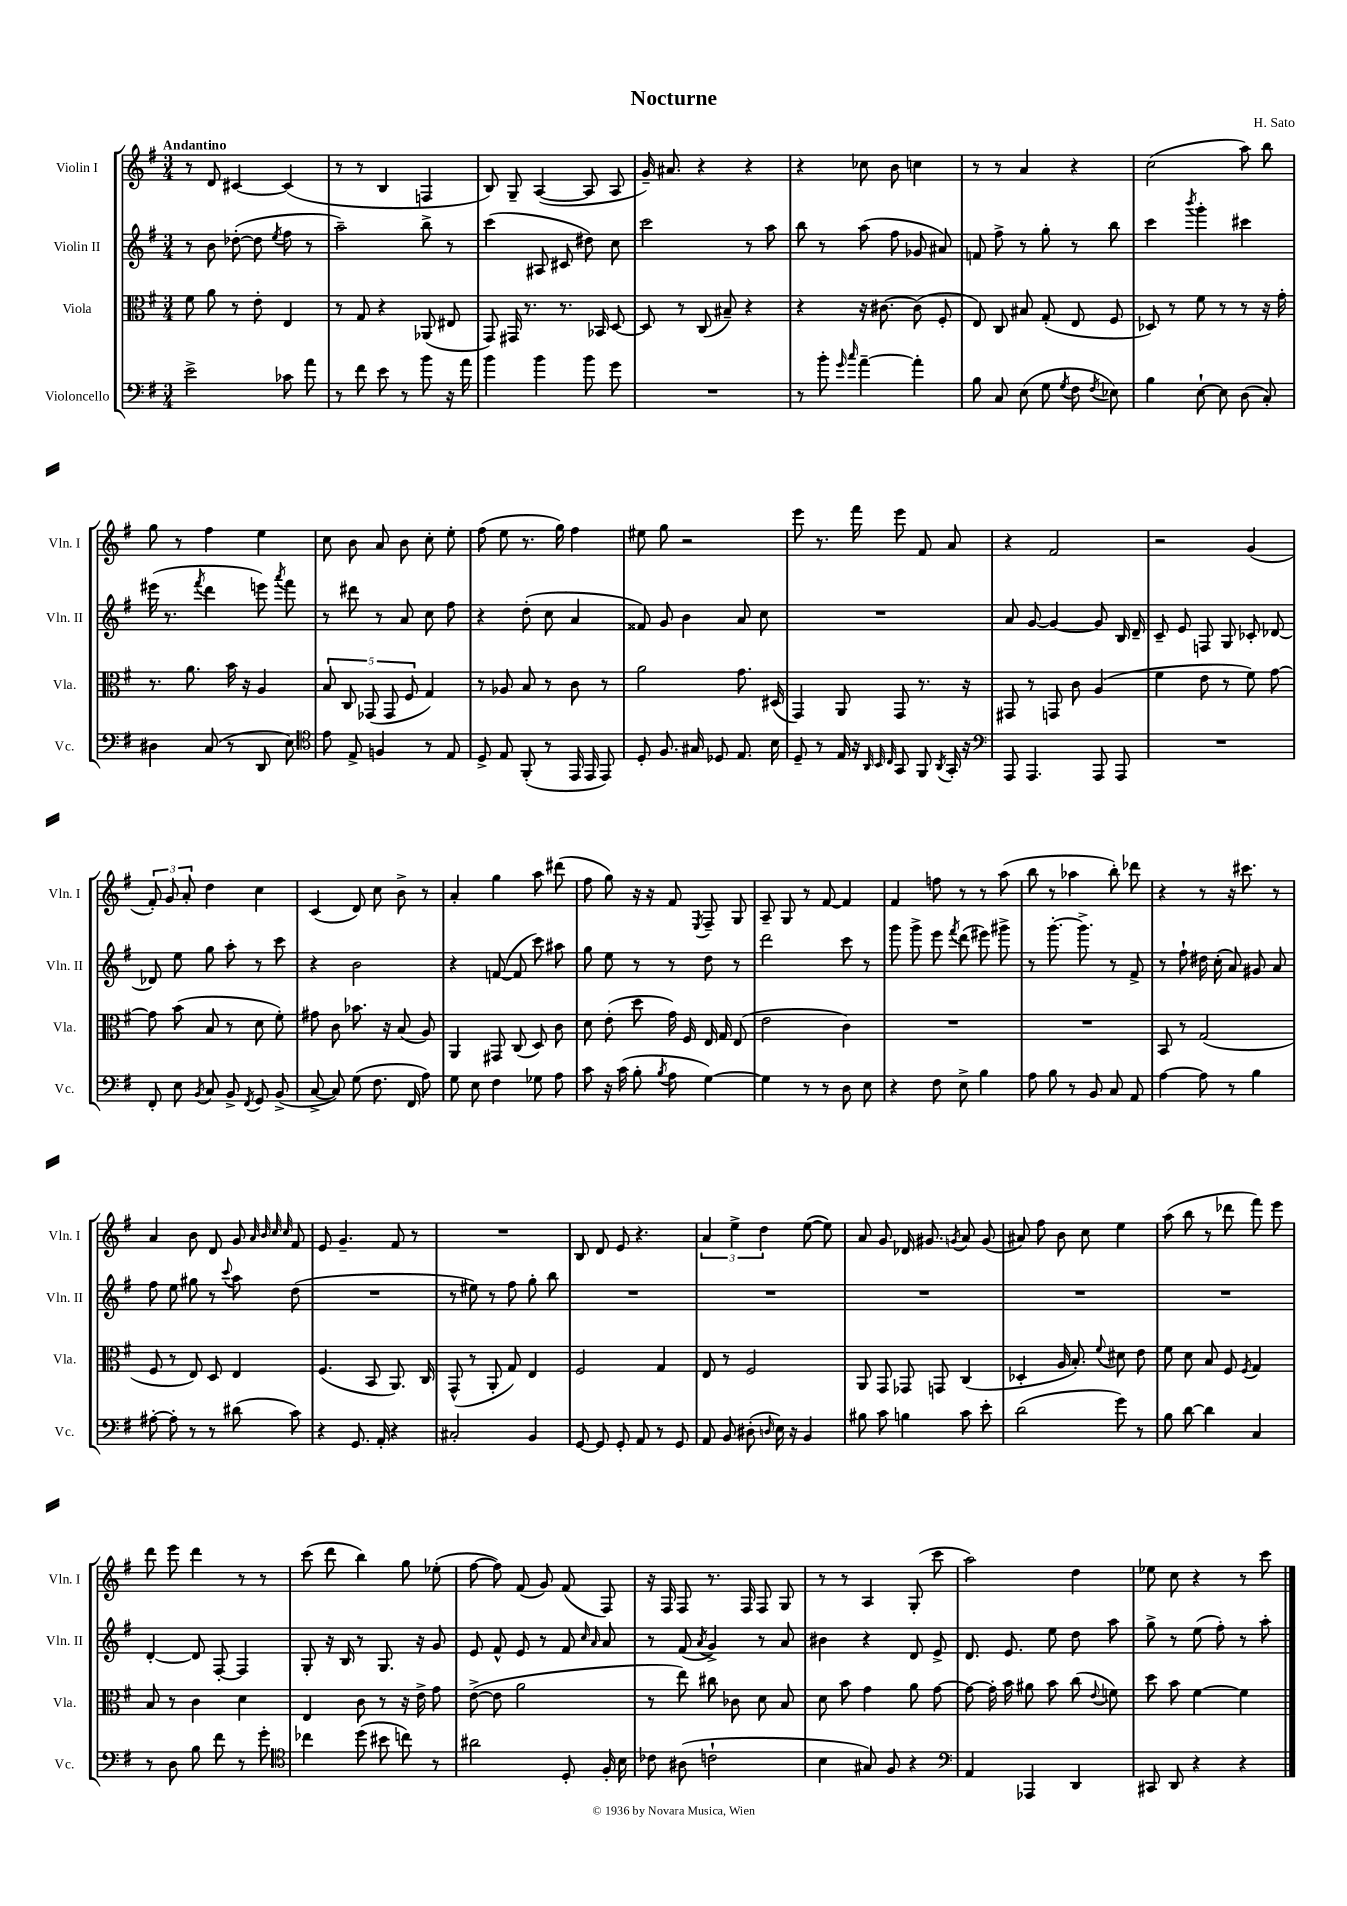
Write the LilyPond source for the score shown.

\header { title = "Nocturne" composer = "H. Sato" }
<<
\new StaffGroup <<
\new Staff = "s0" \with { instrumentName = "Violin I" shortInstrumentName = "Vln. I" } {
    \clef treble \key g \major \numericTimeSignature \time 3/4 \tempo "Andantino"
    \autoBeamOff r8 d'8 cis'4~ cis'4( |
    r8 r8 b4 f4 |
    b8) g8-- a4~( a8 a8 |
    g'16--) ais'8. r4 r4 |
    r4 ces''8 b'8 c''4 |
    r8 r8 a'4 r4 |
    c''2( a''8) b''8 |
    g''8 r8 fis''4 e''4 |
    c''8 b'8 a'8 b'8 c''8-. e''8-. |
    fis''8( e''8 r8. g''16) fis''4 |
    eis''8 g''8 r2 |
    e'''8 r8. fis'''16 e'''8 fis'8 a'8 |
    r4 fis'2 |
    r2 g'4( |
    \tuplet 3/2 { fis'8-.) g'8 a'8-. } d''4 c''4 |
    c'4( d'8) c''8 b'8-> r8 |
    a'4-. g''4 a''8 dis'''8( |
    fis''8 g''8) r16 r16 fis'8 \acciaccatura { e8 } fis8-- g8 |
    a8-- g8 r8 fis'8~ fis'4 |
    fis'4 f''8 r8 r8 a''8( |
    b''8 r8 aes''4 b''8-.) des'''8 |
    r4 r8 r16 cis'''8. r8 |
    a'4 b'8 d'8 g'8 \grace { a'32 b'32 c''32 c''32 } fis'8 |
    e'8 g'4.-- fis'8 r8 |
    R2. |
    b8 d'8 e'8 r4. |
    \tuplet 3/2 { a'4 e''4-> d''4 } e''8~( e''8) |
    a'8 g'8 des'16 gis'8. \acciaccatura { g'8 } a'8 g'8( |
    ais'8) fis''8 b'8 c''8 e''4 |
    a''8( b''8 r8 des'''8 fis'''8) e'''8 |
    d'''8 e'''8 d'''4 r8 r8 |
    c'''8( d'''8 b''4) g''8 ees''8-.( |
    fis''8~ fis''8) fis'8( g'8) fis'8( fis8) |
    r16 fis16 fis8 r8. fis16 fis8 g8 |
    r8 r8 a4 g8-.( c'''8 |
    a''2) d''4 |
    ees''8 c''8 r4 r8 c'''8 \bar "|." |
}
\new Staff = "s1" \with { instrumentName = "Violin II" shortInstrumentName = "Vln. II" } {
    \clef treble \key g \major \numericTimeSignature \time 3/4
    \autoBeamOff r8 b'8 des''8~-.( des''8 \acciaccatura { e''8 } fis''8 r8 |
    a''2--) b''8-> r8 |
    c'''4( ais8 cis'8 dis''8) c''8 |
    c'''2 r8 a''8 |
    b''8 r8 a''8( fis''8 ges'8 ais'8) |
    f'8 fis''8-> r8 g''8-. r8 b''8 |
    c'''4 \acciaccatura { b'''8 } g'''4-. cis'''4 |
    eis'''16( r8. \acciaccatura { fis'''8 } d'''4 e'''8) \acciaccatura { a'''8 } fis'''8 |
    r8 dis'''8 r8 a'8 c''8 fis''8 |
    r4 d''8-.( c''8 a'4 |
    fisis'8) g'8 b'4 a'8 c''8 |
    R2. |
    a'8 g'8~ g'4~ g'8 b16 d'16-- |
    c'8-- e'8 f8 g8 ces'8-. des'8~ |
    des'8 e''8 g''8 a''8-. r8 c'''8 |
    r4 b'2 |
    r4 f'8~( f'8 c'''8) ais''8 |
    g''8 e''8 r8 r8 d''8 r8 |
    d'''2 c'''8 r8 |
    g'''8 g'''8-> e'''8 \acciaccatura { fis'''8 } d'''8( eis'''8) gis'''8-> |
    r8 g'''8.~-. g'''8.-> r8 fis'8-> |
    r8 fis''8-! dis''16 c''16-.( a'8) gis'8 a'8 |
    fis''8 e''8 gis''8 r8 \appoggiatura { c'''8 } a''8 d''8( |
    R2. |
    r8 eis''8) r8 fis''8 g''8-. b''8 |
    R2. |
    R2. |
    R2. |
    R2. |
    R2. |
    d'4~-. d'8 fis8~-. fis4 |
    g8-. r16 b16 r8 g8. r16 g'8 |
    e'8 fis'8-^ e'8 r8 fis'8 \grace { c''16 a'16 } a'8 |
    r8 fis'8( \acciaccatura { a'8 } g'4->) r8 a'8 |
    bis'4 r4 d'8 e'8-> |
    d'8. e'8. e''8 d''8 a''8 |
    g''8-> r8 e''8( fis''8-.) r8 a''8-. \bar "|." |
}
\new Staff = "s2" \with { instrumentName = "Viola" shortInstrumentName = "Vla." } {
    \clef alto \key g \major \numericTimeSignature \time 3/4
    \autoBeamOff fis'8 a'8 r8 e'8-. e4 |
    r8 g8 r4 aes,8( eis8 |
    g,8) gis,16 r8. r8. bes,16 d8~ |
    d8 r8 c8( bis8--) r4 |
    r4 r16 cis'8.~ cis'8( fis8-. |
    e8) c8 bis8 g8-.( e8 fis8 |
    des8) r8 fis'8 r8 r8 r16 g'16-. |
    r8. a'8. b'16 r16 a4 |
    \tuplet 5/4 { b8 c8 ges,8( ges,8 fis8 } g4) |
    r8 aes8 b8 r8 c'8 r8 |
    a'2 g'8. dis16( |
    g,4) a,8 g,8 r8. r16 |
    gis,8 r8 g,8 c'8 a4( |
    fis'4 e'8 r8 fis'8) g'8~ |
    g'8 b'8( b8 r8 d'8 fis'8-.) |
    gis'8 c'8 bes'8. r16 b8( a8) |
    a,4 gis,8 c8( d8) c'8 |
    d'8 e'8-.( d''8 g'16) fis16 e16 g16 e8( |
    e'2 c'4) |
    R2. |
    R2. |
    b,8 r8 g2( |
    fis8 r8 e8) d8 e4 |
    fis4.( b,8 a,8.) c16 |
    g,8-^( r8 a,8-. g8) e4 |
    fis2 g4 |
    e8 r8 fis2 |
    a,8 g,8 ges,8 g,8 c4( |
    des4-. a16 b8.-.) \appoggiatura { fis'8 } dis'8 e'8 |
    fis'8 d'8 b8 fis8 \acciaccatura { fis8 } g4 |
    b8 r8 c'4 d'4 |
    e4 c'8 r8 r16 e'16-> g'8 |
    e'8~->( e'8 a'2 |
    r8 e''8) cis''8 ces'8 d'8 b8 |
    d'8 b'8 g'4 a'8 g'8~ |
    g'8~ g'16-. b'16 ais'8 b'8 c''8( \appoggiatura { e'8 } f'8) |
    d''8 b'8 fis'4~ fis'4 \bar "|." |
}
\new Staff = "s3" \with { instrumentName = "Violoncello" shortInstrumentName = "Vc." } {
    \clef bass \key g \major \numericTimeSignature \time 3/4
    \autoBeamOff e'2-> ces'8 a'8 |
    r8 fis'8 e'8 r8 b'8 r16 a'16 |
    b'4 b'4 b'8 g'8 |
    R2. |
    r8 b'8-. \grace { g'16 c''16 } a'4~-- a'4-. |
    b8 c8 e8( g8 \acciaccatura { g8 } fis8 \acciaccatura { fis8 } ees8) |
    b4 e8~-! e8 d8( c8-.) |
    dis4 c8( r8 d,8 e8) |
    \clef tenor e'8 e8-> f4 r8 e8 |
    d8-> e8 fis,8-.( r8 e,16 e,16 e,8) |
    d8-. fis8. gis16 des8 e8. b16 |
    d8-- r8 e16 r16 \grace { a,32 b,32 c32 } g,8 fis,8 \acciaccatura { a,8 } g,16-. r16 |
    \clef bass a,,8 a,,4. a,,8 a,,8 |
    R2. |
    fis,8-. e8 \acciaccatura { b,8 } c8 b,8-> \acciaccatura { fis,8 } g,8 b,8->( |
    c8~-> c8) g8( fis8. fis,16 a8) |
    g8 e8 fis4 ges8 a8 |
    c'8 r16 c'16( b8-. \acciaccatura { b8 } a8 g4~) |
    g4 r8 r8 d8 e8 |
    r4 fis8 e8-> b4 |
    a8 b8 r8 b,8 c8 a,8 |
    a4~ a8 r8 b4 |
    ais8~-. ais8-. r8 r8 dis'8( c'8) |
    r4 g,8. a,16-. r4 |
    cis2-. b,4 |
    g,8~ g,8 g,8-. a,8 r8 g,8 |
    a,8 b,8 dis8-.( \grace { d16 } e16) r16 b,4 |
    bis8 c'8 b4 c'8 e'8-. |
    d'2( g'8) r8 |
    b8 d'8~ d'4 c4 |
    r8 d8 b8 fis'8 r8 g'8-. |
    \clef tenor ces''4 d''8( bis'8 c''8) r8 |
    ais'2 d8-. fis16-. b16 |
    ces'8 ais8( c'2-! |
    b4 gis8) fis8 r4 |
    \clef bass a,4 aes,,4 d,4 |
    cis,8 d,8 r4 r4 \bar "|." |
}
>>
>>
\layout { \context { \Score \remove "Bar_number_engraver" } }
